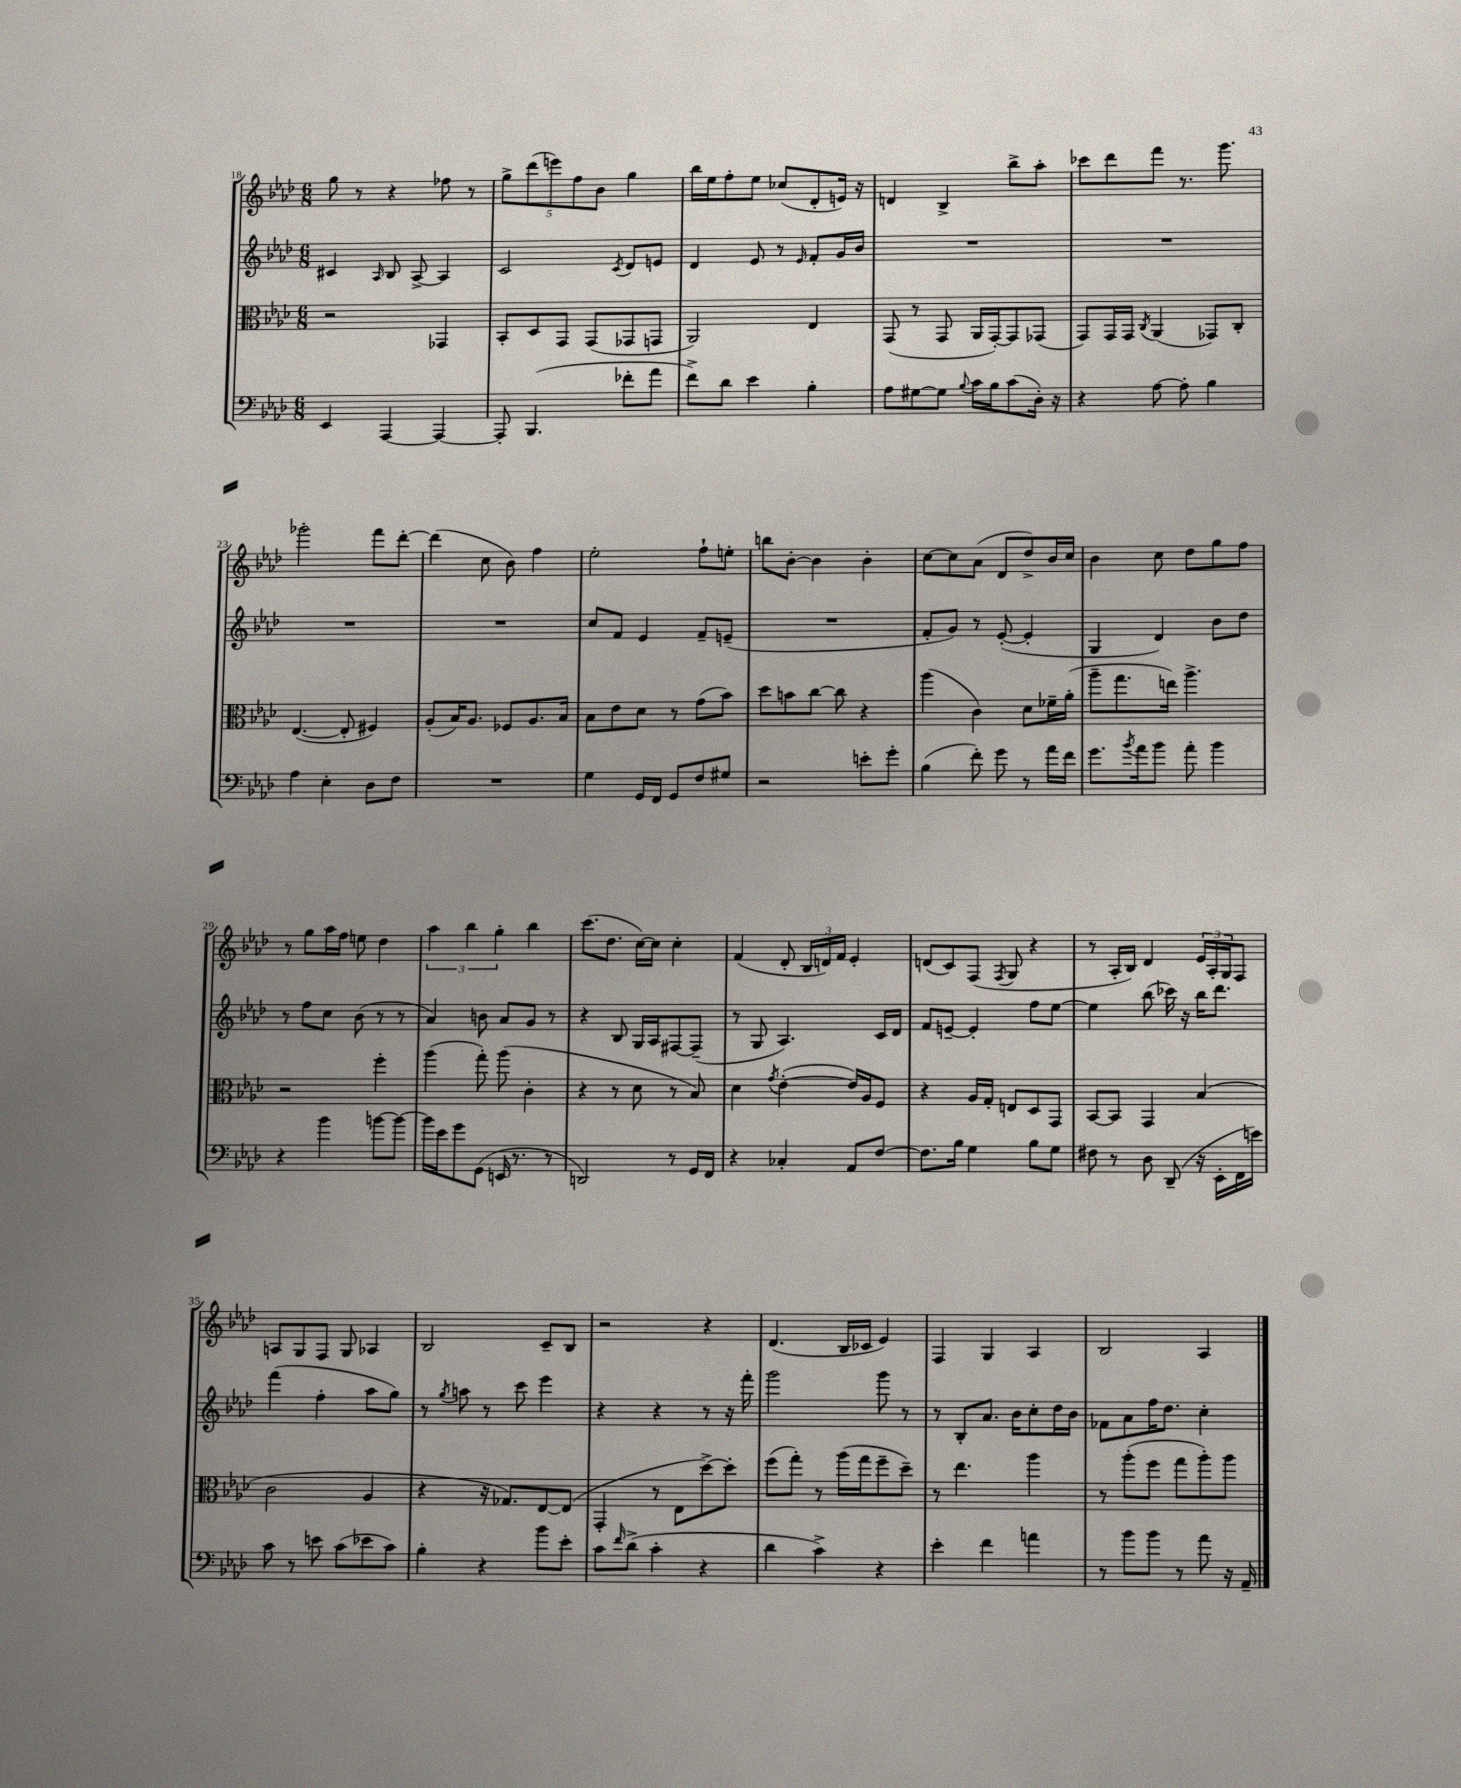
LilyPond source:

<<
\new StaffGroup <<
\new Staff = "s0" {
    \clef treble \key aes \major \numericTimeSignature \time 6/8
    g''8 r8 r4 fes''8 r8 |
    \tuplet 5/4 { g''8-> des'''8( e'''8) f''8 bes'8 } g''4 |
    bes''16 ees''16 f''8-. ees''8 ces''8( des'8-. e'16) r16 |
    d'4 bes4-> bes''8-> aes''8-. |
    ces'''8 des'''8 f'''8 r8. g'''8. |
    ges'''2-. f'''8 des'''8~-. |
    des'''4( c''8 bes'8) f''4 |
    ees''2-. f''8-! e''8-. |
    b''8 bes'8~-. bes'4 bes'4-. |
    c''8~ c''8 aes'8( des'8 des''8->) bes'16 c''16 |
    bes'4 c''8 des''8 g''8 f''8 |
    r8 g''8 aes''16 f''16 e''8 des''4 |
    \tuplet 3/2 { aes''4 bes''4 g''4-. } bes''4 |
    c'''8.( des''8. c''16~) c''16 c''4-. |
    f'4( des'8-. \tuplet 3/2 { bes16 d'16) f'16 } ees'4-. |
    d'8( c'8) f8( \acciaccatura { f8 } g8 r4 |
    r8 aes16-. bes16) des'4 \tuplet 3/2 { ees'16 aes16-. g16 } f8 |
    a8 g8 f8 g8 aes4 |
    bes2 c'8-- bes8 |
    r2 r4 |
    des'4.( bes16 ces'16 ees'4) |
    f4 g4 aes4 |
    bes2 aes4 \bar "|." |
}
\new Staff = "s1" {
    \clef treble \key aes \major \numericTimeSignature \time 6/8
    cis'4 \grace { aes16 } bes8 aes8~-> aes4 |
    c'2 \acciaccatura { c'8 } des'8 e'8 |
    des'4 ees'8 r8 \grace { ees'16 } f'8-. g'16 bes'16 |
    R2. |
    R2. |
    R2. |
    R2. |
    c''8 f'8 ees'4 f'8-- e'8--( |
    R2. |
    f'8-. g'8) r8 ees'8~-.( ees'4-. |
    g4 des'4) bes'8 des''8 |
    r8 f''8 c''8 bes'8( r8 r8 |
    aes'4) b'8 aes'8 g'8 r8 |
    r4 bes8 g16 aes16 fis8~ fis8--( |
    r8 g8 aes4.) c'16 des'16 |
    f'8 e'8~-- e'4-. f''8 ees''8~ |
    ees''4 bes''8( ces'''16) r16 bes''16 des'''8. |
    f'''4( f''4-. aes''8 g''8) |
    r8 \acciaccatura { g''8 } a''8 r8 c'''8 ees'''4 |
    r4 r4 r8 r16 f'''16-. |
    g'''2 g'''8 r8 |
    r8 bes8-. aes'8. bes'16 c''8-. des''16 bes'16 |
    fes'8 aes'8 f''16 des''8. c''4-. \bar "|." |
}
\new Staff = "s2" {
    \clef alto \key aes \major \numericTimeSignature \time 6/8
    r2 ges,4 |
    bes,8-. des8 g,8 g,8( ges,8 g,8 |
    aes,2) ees4 |
    g,8( r8 g,8 aes,16 g,16~-.) g,8 ges,8( |
    g,8) g,16 g,16 \acciaccatura { c8 } aes,4( ges,8) c8-. |
    ees4.~( ees8-. fis4) |
    aes8-.( bes16) aes8. fes8 aes8. bes16 |
    bes8 ees'8 des'8 r8 g'8( bes'8) |
    des''8 b'8 c''8~ c''8 r4 |
    aes''4( c'4) des'8 fes'16-- aes'16-.( |
    aes''8-- g''8. e''16) aes''4.-> |
    r2 f''4-. |
    aes''4( g''8-.) aes''8( c'4-. |
    r4 r8 des'8 r8 bes8) |
    des'4 \acciaccatura { g'8 } ees'4~-.( ees'16) aes16 f8 |
    r4 aes16 g16-. e8 des8 g,8 |
    bes,8~ bes,8 g,4 bes4( |
    c'2 aes4 |
    r4 r16 ges8.) ees8~ ees8( |
    g,4-. r8 ees8 des''8~->) des''8-. |
    f''8( g''8-.) r8 aes''16( g''16 f''8-- des''8--) |
    r8 ees''4. aes''4 |
    r8 aes''8-.( f''8 g''8 aes''8-.) aes''8 \bar "|." |
}
\new Staff = "s3" {
    \clef bass \key aes \major \numericTimeSignature \time 6/8
    ees,4 aes,,4~ aes,,4~ |
    aes,,8-. bes,,4.( fes'8-. aes'8 |
    f'8->) des'8 ees'4 bes4-. |
    aes8 gis8~ gis8 \appoggiatura { bes8 } c'16 bes16 c'8( des16-.) r16 |
    r4 aes8~ aes8-. bes4 |
    aes4 ees4-. des8 f8 |
    R2. |
    g4 g,16 f,16 g,8 f8 gis8 |
    r2 e'8-. g'8-. |
    bes4( f'8-.) g'8 r8 aes'16 f'16 |
    g'8. \acciaccatura { bes'8 } aes'16 bes'8 aes'8-. bes'4 |
    r4 bes'4 b'8~ b'8~ |
    b'16 ees'16 g'8 g,8( e,16 r8. r8 |
    d,2) r8 g,16 f,16 |
    r4 ces4-. aes,8 f8~ |
    f8. bes16 g4 bes8 g8 |
    fis8 r8 des8 des,8--( r16 ees,16-. f,16 e'16) |
    c'8 r8 e'8 c'8( ees'8 c'8) |
    bes4-. r4 bes'8 ees'8-. |
    c'8 \grace { f'16 } des'8->( c'4-. r4 |
    des'4 c'4->) r4 |
    ees'4-. f'4 a'4 |
    r8 bes'8 bes'8 r8 aes'8 r16 aes,16-- \bar "|." |
}
>>
>>
\layout { \context { \Score currentBarNumber = #18 } }
